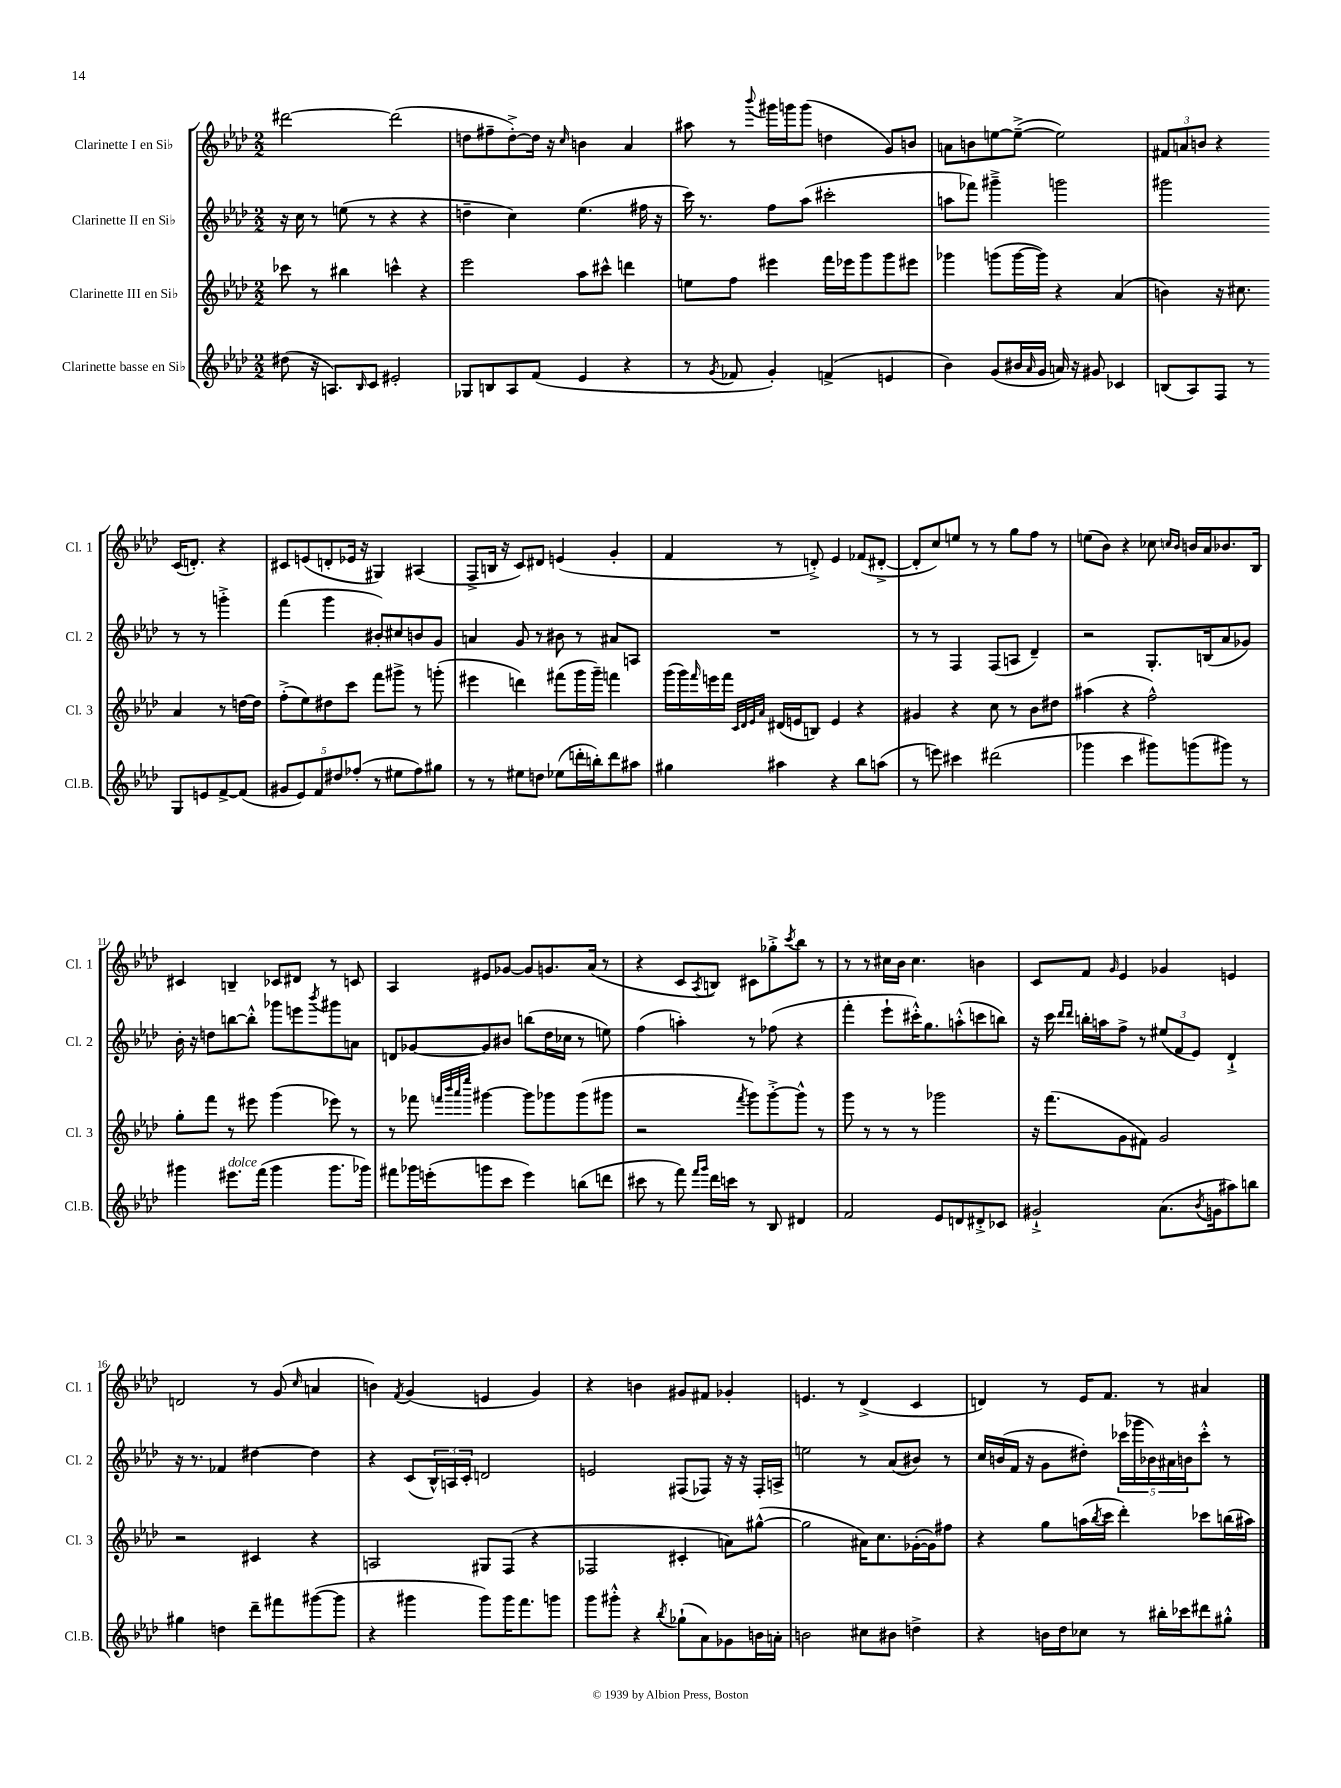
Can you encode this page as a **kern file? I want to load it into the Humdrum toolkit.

**kern	**kern	**kern	**kern
*staff4	*staff3	*staff2	*staff1
*clefG2	*clefG2	*clefG2	*clefG2
*k[b-e-a-d-]	*k[b-e-a-d-]	*k[b-e-a-d-]	*k[b-e-a-d-]
*M2/2	*M2/2	*M2/2	*M2/2
(8dd#	8ccc-	16r	[2ddd#
.	.	16cc	.
16r	8r	8r	.
8.A)	.	.	.
.	4bb#	(8ee	.
16qqB-	.	.	.
8c	.	8r	.
2e#'	4ccc^^	4r	(2ddd#]
.	4r	4r	.
=	=	=	=
8G-	2eee-	4dd~	8dd
8B	.	.	8ff#~
8A-	.	4cc)	[8dd'^)
(8f	.	.	16dd]
.	.	.	16r
.	.	.	16qqcc
4e-	8aa-	(4.ee-	4b
.	8ccc#^^	.	.
4r	4ddd	.	4a-
.	.	16ff#	.
.	.	16r	.
=	=	=	=
8r	8ee	16ccc)	8aa#
.	.	8.r	.
8qg	.	.	.
8f-	8ff	.	8r
.	.	.	8qqbbb-
4g')	4eee#	8ff	16ggg#
.	.	.	16ggg
.	.	(8aa-	(8ggg
(4f^	16fff	2ccc#'	4dd
.	16eee-	.	.
.	8ggg	.	.
4e	8ggg	.	8g)
.	8eee#	.	8b
=	=	=	=
4b-)	4ggg-	8aa	8a
.	.	8fff-)	8b
(8g	(8ggg	4ggg#~^	[8ee
16b#	[16ggg	.	(8ee~^_
16qqa-	.	.	.
16g	16ggg])	.	.
16a)	4r	2ggg	2ee])
16r	.	.	.
8g#	.	.	.
4c-	(4a-	.	.
=	=	=	=
(8B	4b)	2ggg#	12f#
.	.	.	12a
8A-)	.	.	.
.	.	.	12b
8F	16r	.	4r
.	8.cc#	.	.
8r	.	.	.
8G	4a-	8r	(16c
.	.	.	8.d')
8e	.	8r	.
[8f^	8r	4ggg'^	4r
(8f]	[16dd	.	.
.	16dd]	.	.
=	=	=	=
10g#	(8ff'^	(4fff	8c#
10e-)	.	.	.
.	8ee-)	.	(8e
10f	.	.	.
.	8dd#	4ggg	8d'
10dd#	.	.	.
.	8ccc	.	16e-
(10ff-'	.	.	.
.	.	.	16r
8r	8fff	8b#')	4G#)
8ee#	8ggg#^	8cc#	.
8ff-)	8r	8b	(4A#
8gg#	(8ggg'	8g	.
=	=	=	=
8r	4eee#	4a	8F^
8r	.	.	16B
.	.	.	16r
8ee#	4ddd)	8g	8c)
8dd	.	8r	8d#
(8ee-	(8fff#	8b#	(4e
16ddd'	16ggg	8r	.
16bb')	16ggg~)	.	.
8ddd	4fff	8a#	4g'
8aa#	.	8A	.
=	=	=	=
4gg#	(16ggg	1r	4f
.	16ggg)	.	.
.	16qqfff	.	.
.	16eee	.	.
.	16fff	.	.
.	32qqc	.	.
.	32qqd-	.	.
.	32qqe-	.	.
.	32qqa-	.	.
4aa#	(16d#	.	8r
.	16e	.	.
.	8B)	.	8d'^)
4r	4e	.	4e-
8bb-	4r	.	(8f-
(8aa	.	.	[8d#'^
=	=	=	=
8r	4g#	8r	8d#']
8eee)	.	8r	8cc)
4ccc#	4r	4F	8ee
.	.	.	8r
(2ddd#	8cc	(8F	8r
.	8r	8A	8gg
.	8b-	4d-~)	8ff
.	8dd#	.	8r
=	=	=	=
4ggg-	(4aa#	2r	(8ee
.	.	.	8b-)
4ccc	4r	.	4r
8ggg#)	2ff^^)	8.G'	8cc-
.	.	.	16qqcc
.	.	.	16qqb-
(8ggg	.	.	16b
.	.	(16B	16a-
8ggg#)	.	8a-	8.b-
8r	.	8g-)	.
.	.	.	16B-
=	=	=	=
4ggg#	8gg'	16b-'	4c#
.	.	16r	.
.	8fff	8dd	.
8.eee#	8r	[8bb	4B~
.	8eee#	8bb'^^]	.
(16fff	.	.	.
4ggg#	(4ggg	8ggg-	8c-
.	.	8eee	8d#
.	.	8qbbb-	.
8.ggg#	8eee-)	8ggg#	8r
.	8r	8a	8c
16ggg-)	.	.	.
=	=	=	=
8fff#	8r	8d	4A-
16ggg-	8fff-	[8g-	.
(16eee'	.	.	.
.	32qqfff	.	.
.	32qqbbb-	.	.
.	32qqaaa-	.	.
.	32qqeeee-	.	.
8ggg	[4ggg#	8g-]	8e#
8ccc	.	8b#	[8g-
4eee)	8ggg#]	(8bb	8g-]
.	8ggg-	16dd-	8.g
.	.	16cc-	.
(8bb	(8ggg-	8r	.
.	.	.	(16a-
8ddd	8ggg#	8ee)	8r
=	=	=	=
8ccc#	2r	(4ff	4r
8r	.	.	.
8fff)	.	4aa')	8c
16qqfff	.	.	.
16qqggg	.	.	8qA-
16ddd-	.	.	8B)
16ccc	.	.	.
.	8qfff	.	.
8r	8ggg)	8r	8c#
8B-	[8ggg'^	(8ff-	8gg-'^
.	.	.	8qccc
4d#	8ggg^^]	4r	8bb-
.	8r	.	8r
=	=	=	=
2f	8ggg	4fff'	8r
.	8r	.	8r
.	8r	8eee-`	16cc#
.	.	.	16b-
.	8r	16ccc#'^^)	4.cc#
.	.	8.gg	.
8e-	2ggg-	.	.
8d	.	(8aa'^^	.
8d#'^	.	8ccc	4b
8c-	.	8bb)	.
=	=	=	=
2g#`^	16r	16r	8c
.	(8.fff	16ccc	.
.	.	16qqddd-	.
.	.	16qqddd-	.
.	.	16bb'	8f
.	.	16aa	.
.	.	.	16qqg
.	8g	8ff^	4e-
.	8f#)	8r	.
(8.a-	2g	(12ee#	4g-
.	.	12f	.
.	.	12e-)	.
8qb-	.	.	.
16g	.	.	.
8aa#)	.	4d-`^	4e
8bb	.	.	.
=	=	=	=
4gg#	2r	16r	2d
.	.	8.r	.
4dd	.	4f-	.
8ddd-~	4c#	[4dd#	8r
8fff#	.	.	(8g
.	.	.	16qqcc
([8ggg#	4r	4dd#]	4a
8ggg#]	.	.	.
=	=	=	=
4r	2A	4r	4b)
.	.	.	8qf
4ggg#	.	(8c	(4g
.	.	24B-^^)	.
.	.	24A	.
.	.	24c'	.
8ggg#)	8G#	2d	4e
16ggg#	(8F	.	.
8.fff	.	.	.
.	4r	.	4g)
8ggg	.	.	.
=	=	=	=
8ggg	2F-	2e	4r
8ggg#'^^	.	.	.
4r	.	.	4b
8qbb-	.	.	.
(8gg-`	4c#'	(8F#	8g#
8a-)	.	8F-)	8f#
8g-	8a)	16r	4g-'
.	.	16r	.
16b	([8gg#^^	16F-'	.
16a'	.	16A^	.
=	=	=	=
2b	2gg#]	2ee	4.e
.	.	.	8r
8cc#	16a#)	8r	(4d-^
.	8.cc	.	.
8b#	.	(8a-	.
4dd^	([16g-'	8b#)	4c
.	16g-])	.	.
.	8ff#	8r	.
=	=	=	=
4r	4r	16cc	4d)
.	.	(16b	.
.	.	16f	.
.	.	16r	.
16b	8gg	8g	8r
16dd-	.	.	.
8cc-	(16aa	8dd#')	16e-
.	8qbb-	.	.
.	16ccc	.	8.f
8r	4ddd-')	(20ccc-	.
.	.	20ggg-	.
.	.	20b-)	.
16bb#'	.	.	8r
.	.	20a#	.
16ccc-	.	.	.
.	.	20b	.
8ddd#	8ccc-	8ccc-'^^	4a#
8gg#'^^	(16bb	8r	.
.	16aa#)	.	.
==	==	==	==
*-	*-	*-	*-
